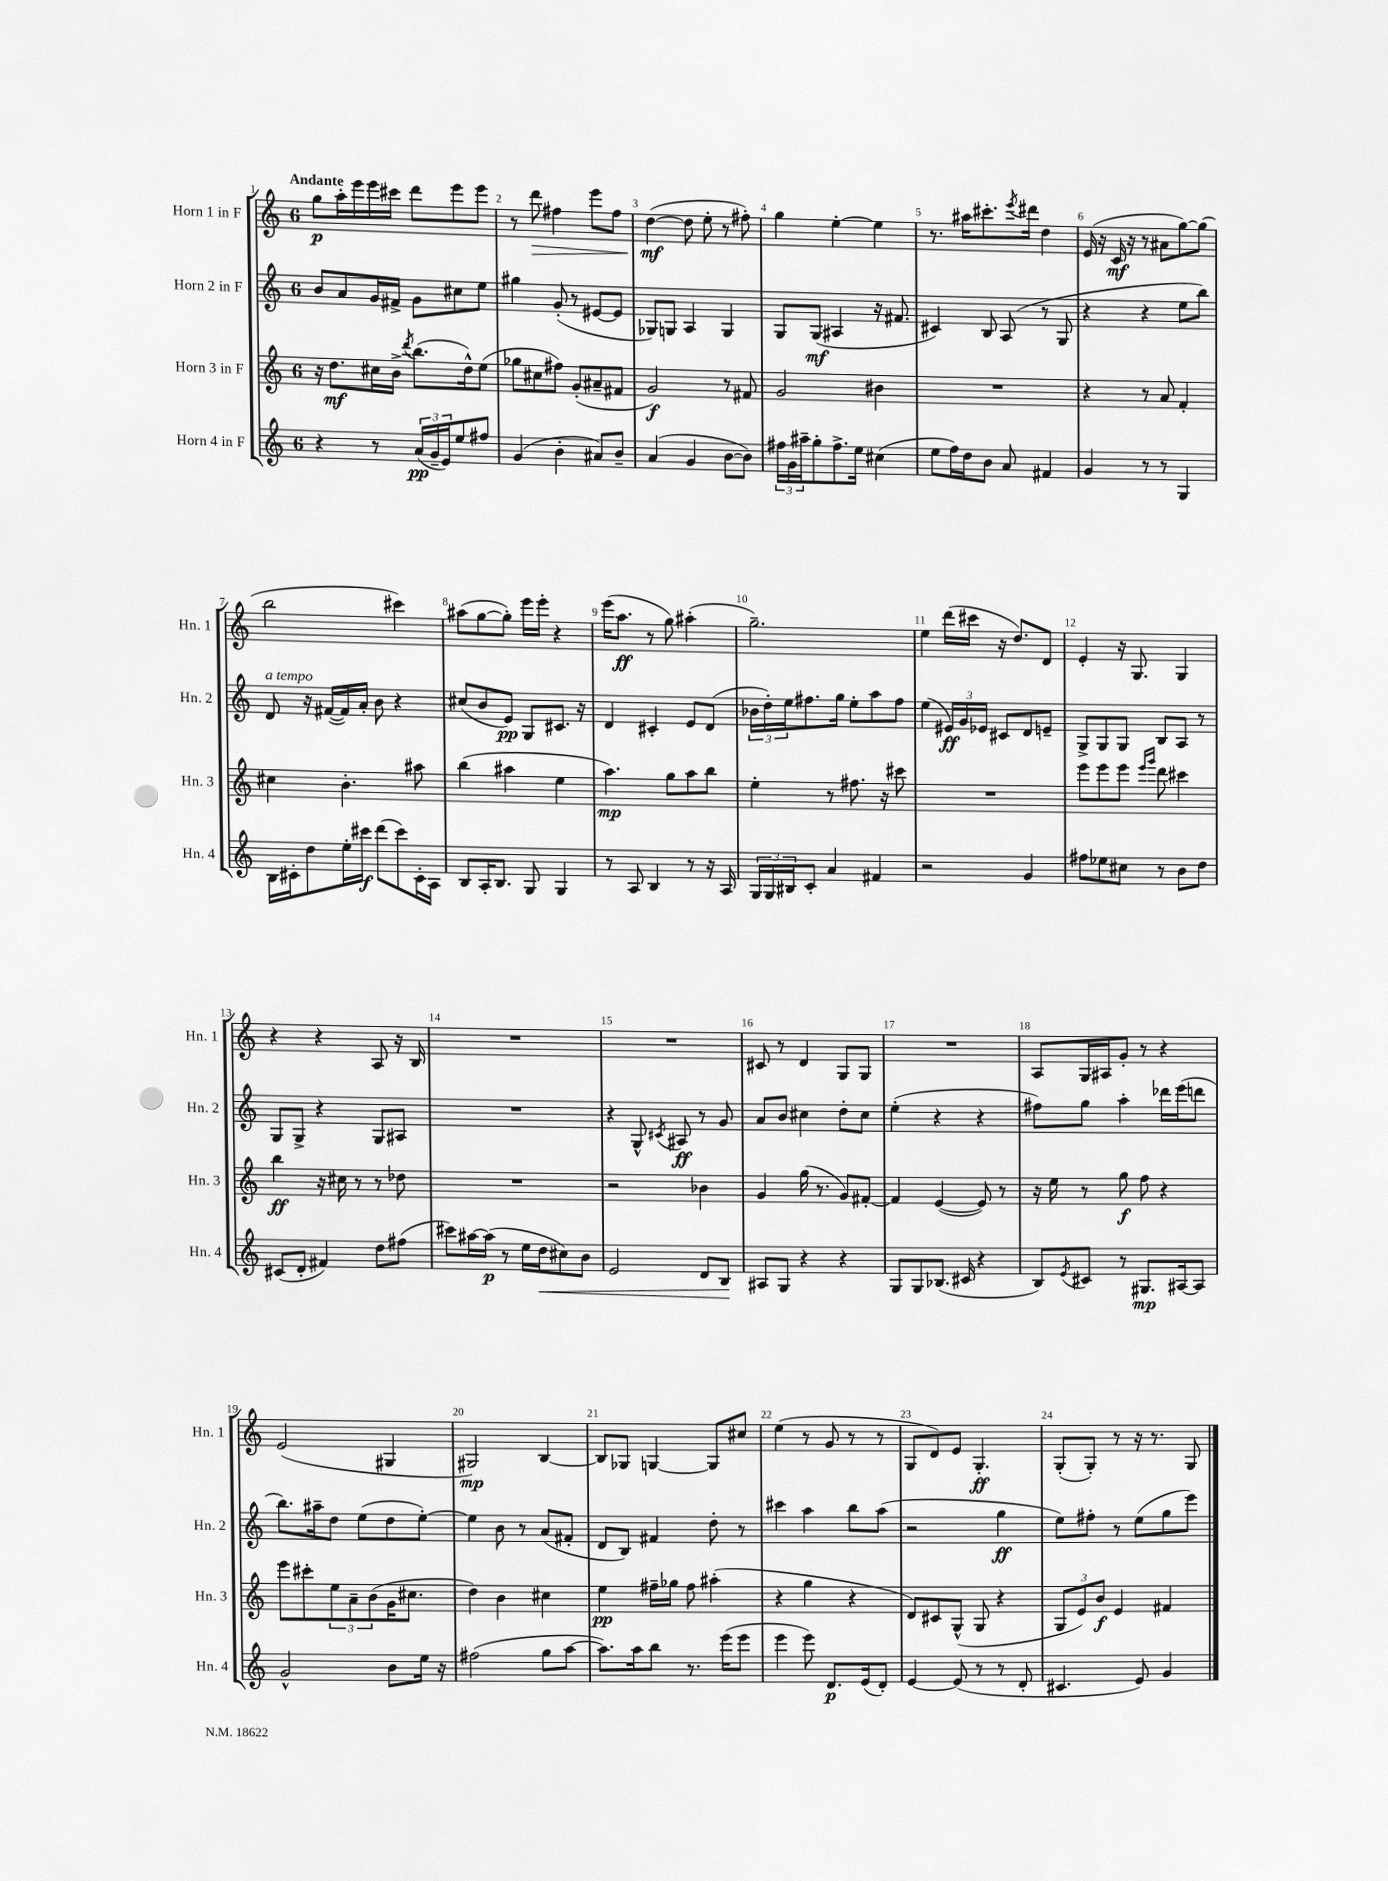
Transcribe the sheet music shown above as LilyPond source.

<<
\new StaffGroup <<
\new Staff = "s0" \with { instrumentName = "Horn 1 in F" shortInstrumentName = "Hn. 1" } {
    \clef treble \key c \major \once \override Staff.TimeSignature.style = #'single-digit \time 6/8 \tempo "Andante"
    g''8\p a''16-. e'''16 e'''16 cis'''16 d'''8 e'''8 e'''8 |
    r8 d'''8\> fis''4 e'''8 fis''8 |
    d''4~\mf\!( d''8 e''8-. r8 fis''8-.) |
    g''4 e''4~-. e''4 |
    r8. ais''16 cis'''8.-. \acciaccatura { e'''8 } dis'''16 d''4 |
    e'16( r16 c'16\mf r16 r8 ais'8 g''8~) g''8( |
    b''2 cis'''4) |
    ais''8( g''8~ g''8-.) e'''16 e'''16-. r4 |
    e'''16( a''8.\ff r8 g''8) ais''4-.( |
    g''2.--) |
    e''4 d'''16( cis'''16 r16 d''8.) d'8 |
    e'4-. r16 g8. g4 |
    r4 r4 a8 r16 b16 |
    R2. |
    R2. |
    cis'8 r8 d'4 g8 g8 |
    R2. |
    a8 g16 ais16 g'8-. r8 r4 |
    e'2( gis4 |
    gis2\mp) b4~ |
    b8 ges8 g4~ g8 cis''8 |
    e''4( r8 g'8 r8 r8 |
    g8 d'8) e'8 g4.-.\ff |
    g8-.( g8-.) r8 r16 r8. g8 \bar "|." |
}
\new Staff = "s1" \with { instrumentName = "Horn 2 in F" shortInstrumentName = "Hn. 2" } {
    \clef treble \key c \major \once \override Staff.TimeSignature.style = #'single-digit \time 6/8
    b'8 a'8 g'16 fis'16-> g'8 cis''8 e''8 |
    gis''4 g'8-.( r8 eis'8~ eis'8 |
    ges8) g8 a4 g4 |
    g8 g8\mf( ais4 r16 fis'8. |
    cis'4) b8 a8( r8 g8 |
    r4 r4 e''8 b''8) |
    d'8^\markup { \italic "a tempo" } r16 fis'16~( fis'16) a'16-. b'8 r4 |
    cis''8( b'8 e'8\pp) g8 cis'8. r16 |
    d'4 cis'4-. e'8 d'8( |
    \tuplet 3/2 { bes'16 d''16-.) e''16 } fis''8. g''16 e''8-. a''8 fis''8 |
    e''4( \tuplet 3/2 { eis'16\ff) g'16 ees'16 } cis'8 d'8 e'8-- |
    g8-> g8 g8 b8 a8 r8 |
    g8 g8-> r4 g8 ais8 |
    R2. |
    r4 g8-^ \acciaccatura { cis'8 } ais8\ff r8 g'8 |
    a'8 b'8 cis''4 d''8-. cis''8 |
    e''4-.( r4 r4 |
    fis''8) g''8 a''4-. des'''16 e'''16( d'''8 |
    b''8.) ais''16-- d''8 e''8( d''8 e''8~-.) |
    e''4 b'8 r8 a'8( fis'8-. |
    d'8 b8) fis'4 d''8-. r8 |
    cis'''4 a''4 b''8 a''8( |
    r2 g''4\ff |
    e''8) fis''8-. r8 e''8( g''8 e'''8) \bar "|." |
}
\new Staff = "s2" \with { instrumentName = "Horn 3 in F" shortInstrumentName = "Hn. 3" } {
    \clef treble \key c \major \once \override Staff.TimeSignature.style = #'single-digit \time 6/8
    r16 d''8.\mf cis''16 b'16-> \acciaccatura { d'''8 } b''8.( d''16-^) e''8( |
    ges''8 cis''8 fis''8) g'8-.( ais'8-- fis'8 |
    g'2\f) r8 fis'8 |
    g'2 bis'4 |
    R2. |
    r4 r8 a'8 f'4-. |
    cis''4 b'4.-. ais''8 |
    b''4( ais''4 e''4 |
    a''4.\mp) g''8 a''8 b''8 |
    e''4-. r8 fis''8. r16 cis'''8 |
    R2. |
    e'''8 e'''8 e'''8 \grace { e'''16 g'''16 } d'''8 cis'''4 |
    b''4\ff r16 cis''16 r8 r8 des''8 |
    R2. |
    r2 bes'4 |
    g'4 g''16( r8. g'8) fis'8~-. |
    fis'4 e'4~( e'8) r8 |
    r16 e''16 r8 g''8\f f''8 r4 |
    e'''8 cis'''8-. \tuplet 3/2 { e''8 a'8-- b'8( } g'16 cis''8. |
    d''4) b'4 cis''4 |
    e''4\pp fis''16-- ges''16 fis''8 ais''4-.( |
    r4 g''4 r4 |
    d'8) cis'8 g8-^( g8 r4 |
    \tuplet 3/2 { g8 e'8) b'8\f } e'4 fis'4 \bar "|." |
}
\new Staff = "s3" \with { instrumentName = "Horn 4 in F" shortInstrumentName = "Hn. 4" } {
    \clef treble \key c \major \once \override Staff.TimeSignature.style = #'single-digit \time 6/8
    r4 r8 \tuplet 3/2 { a'16\pp( g'16-- e'16) } e''8 fis''8 |
    g'4( b'4-. ais'8) b'8-- |
    a'4( g'4 b'8~ b'8) |
    \tuplet 3/2 { fis''16 g'16 ais''16-- } g''8-. fis''8.-> e''16 cis''4( |
    e''8 f''16) d''16 b'8 a'8 fis'4 |
    g'4 r8 r8 g4 |
    b16 cis'16-. d''8 e''16-. cis'''16\f d'''8( cis'''8) cis'16-. a16 |
    b8 a16-. b8. g8 g4 |
    r8 a8 b4 r8 r16 a16 |
    \tuplet 3/2 { g16 g16 bis16 } c'8-. a'4 fis'4 |
    r2 g'4 |
    fis''8 ees''8 cis''8 r8 b'8 d''8 |
    cis'8( d'8-. fis'4) d''8 fis''8( |
    cis'''8) ais''16~ ais''16\p( r8 e''16 d''16\< cis''8) b'8 |
    e'2 d'8 b8\! |
    ais8 g8 r4 r4 |
    g8 g8 bes8.( cis'16 r4 |
    b8) \acciaccatura { e'8 } cis'8 r8 gis8.\mp ais16~ ais8 |
    g'2-^ b'8 e''16 r16 |
    fis''2( g''8 a''8~ |
    a''8.) a''16 b''8 r8. e'''16( e'''8 |
    e'''4 e'''8) d'8.\p e'16( d'8-.) |
    e'4~ e'8( r8 r8 d'8-. |
    cis'4. e'8) g'4 \bar "|." |
}
>>
>>
\layout { \context { \Score \override BarNumber.break-visibility = ##(#f #t #t) barNumberVisibility = #all-bar-numbers-visible } }
